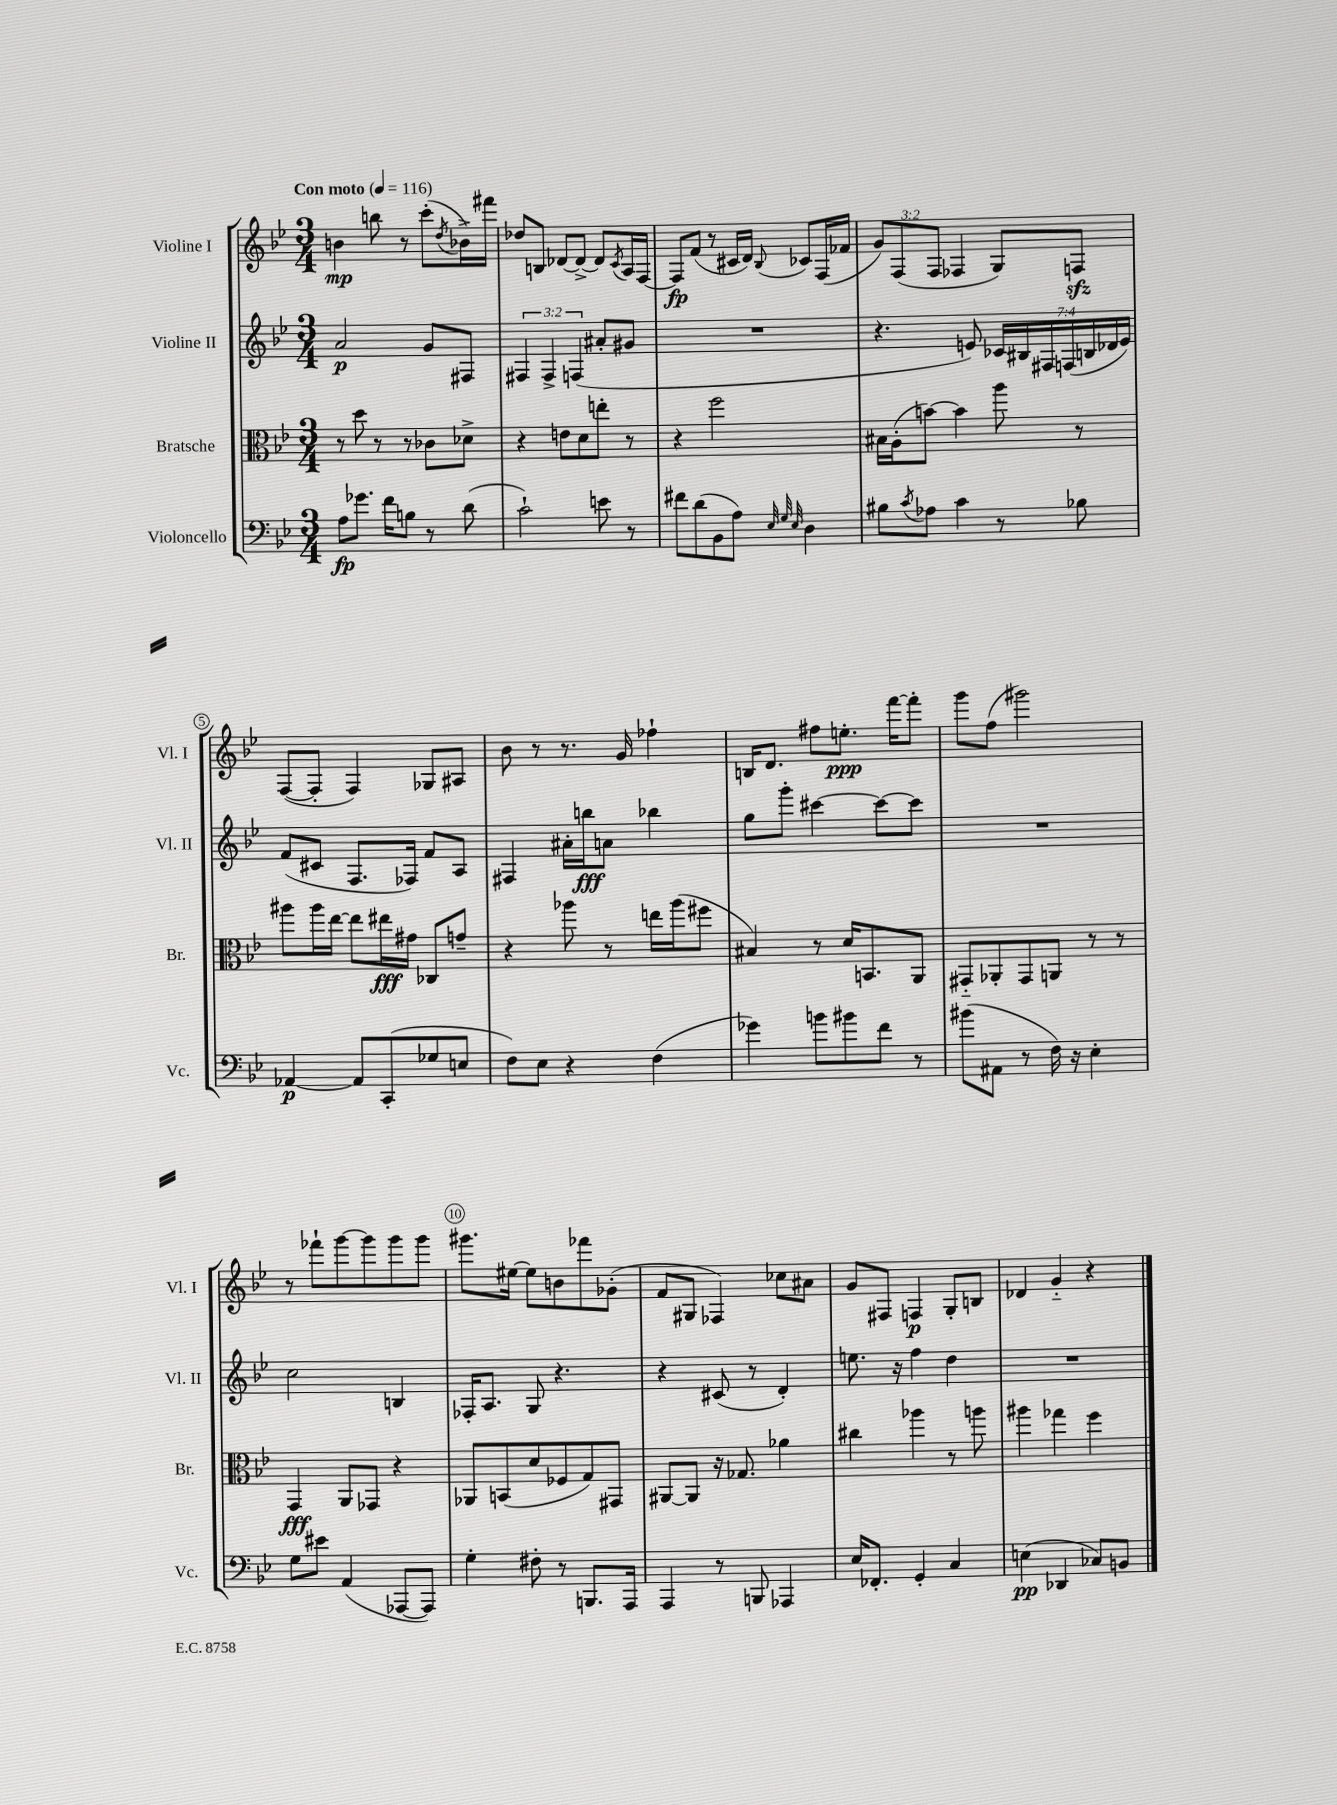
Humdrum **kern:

**kern	**kern	**kern	**kern
*staff4	*staff3	*staff2	*staff1
*clefF4	*clefC3	*clefG2	*clefG2
*k[b-e-]	*k[b-e-]	*k[b-e-]	*k[b-e-]
*M3/4	*M3/4	*M3/4	*M3/4
*MM116	*MM116	*MM116	*MM116
8A\L	8r	2a/	4b\
8.g-\J	8dd\	.	.
.	8r	.	8bb\
16f\LK	.	.	.
8B\J	8r	.	8r
8r	8c-\L	8g/L	(8ccc'\L
.	.	.	8qdd/
(8d\	8d-^\J	8F#/J	16b-^\L)
.	.	.	16fff#\JJ
=	=	=	=
2c`\)	4r	6F#/	8dd-/L
.	.	.	8B/J
.	.	6F#^/	.
.	8e\L	.	[8d-/L
.	.	(6F/	.
.	8d\	.	8d-^/_J
8e\	8ee'\J	8a#'/L	8d-/]L
.	.	.	8qc/
8r	8r	8g#/J	16A/L
.	.	.	[16F/JJ
=	=	=	=
8f#\L	4r	2.r	8F/]L
(8d\	.	.	(8f/J
8BB-\	2ff\	.	8r
8A\J)	.	.	16c#/LL
.	.	.	16d/JJ)
32qqE-/	.	.	.
32qqG/	.	.	.
32qqE-/	.	.	8qqB-/
4D\	.	.	8c-/L
.	.	.	(16F/L
.	.	.	16f-/JJ
=	=	=	=
8B#\L	16B#\LL	4.r	12g/L)
.	(16A'\J	.	.
.	.	.	(12F/
8qc/	.	.	.
8A-\J	[8b\J)	.	.
.	.	.	12F/J
4c\	4b\]	.	4F-/
.	.	8e/)	.
8r	8aa\	28c-/LL	8G/L)
.	.	28B#/	.
.	.	28F#/	.
.	.	(28F/	.
8B-\	8r	.	8F/J
.	.	28B/	.
.	.	28d-/	.
.	.	28e/JJ)	.
=	=	=	=
[4AA-/	8aa#\L	(8f/L	([8F/L
.	16aa#\L	8c#/J	8F'/]J
.	[16ee-\JJ	.	.
8AA-/]L	8ee-\]L	8.F/L	4F/)
(8CC'/	16ee#\L	.	.
.	16g#\JJ	16F-/Jk)	.
8G-/	8C-/L	8f/L	8G-/L
8E/J	8g~/J	8A/J	8A#/J
=	=	=	=
8F\L)	4r	4F#/	8b-\
8E-\J	.	.	8r
4r	8aa-\	16a#'\LL	8.r
.	.	16bb\J	.
.	8r	8a\J	.
.	.	.	16g/
(4F\	16ee\LL	4bb-\	4ff-`\
.	(16aa-\J	.	.
.	8ff#\J	.	.
=	=	=	=
4g-\)	4B#/)	8gg\L	16B/LK
.	.	.	8.d/J
.	.	8ggg'\J	.
8b\L	8r	[4ccc#\	8ff#\L
8b#\	16d/LK	.	8.ee'\J
.	8.BB/	.	.
8f\J	.	8ccc#\_L	.
.	.	.	[16fff\LK
8r	8AA/J	8ccc#\]J	8fff'\]J
=	=	=	=
(8b#\L	8GG#'~/L	2.r	8ggg\L
8AA#\J	8AA-'/	.	(8ff\J
8r	8GG#/	.	2ggg#\)
16F\)	8AA/J	.	.
16r	.	.	.
4E-'\	8r	.	.
.	8r	.	.
=	=	=	=
8G\L	4GG/	2cc\	8r
8e#\J	.	.	8fff-`\L
(4AA/	8AA/L	.	[8ggg\
.	8GG-/J	.	8ggg\]
[8AAA-/L	4r	4B/	8ggg\
8AAA-/]J)	.	.	8ggg\J
=	=	=	=
4G'\	8AA-/L	16F-'/LK	8.ggg#\L
.	.	8.A/J	.
.	(8BB/	.	.
.	.	.	[16ee#\Jk
8F#'\	8d/	8G/	8ee#\]L
8r	8F-/	4.r	8b\
8.BBB/L	8G/)	.	8fff-\
.	8GG#/J	.	(8g-'\J
16AAA/Jk	.	.	.
=	=	=	=
4AAA/	[8AA#/L	4r	8f/L
.	8AA#/]J	.	8G#/J
8r	16r	(8c#/	4F-/)
.	8.G-/	.	.
8BBB/	.	8r	.
4AAA-/	4a-\	4d'/)	8cc-\L
.	.	.	8a#\J
=	=	=	=
16E-/LK	4cc#\	8.ee\	8g/L
8.FF-'/J	.	.	.
.	.	.	8F#/J
.	.	16r	.
4GG'/	4aa-\	4ff\	4F/
4C/	8r	4dd\	8G'/L
.	8aa\	.	8B/J
=	=	=	=
(4E\	4aa#\	2.r	4d-/
4DD-/	4gg-\	.	4g'~/
8C-/L)	4ff\	.	4r
8BB/J	.	.	.
==	==	==	==
*-	*-	*-	*-
